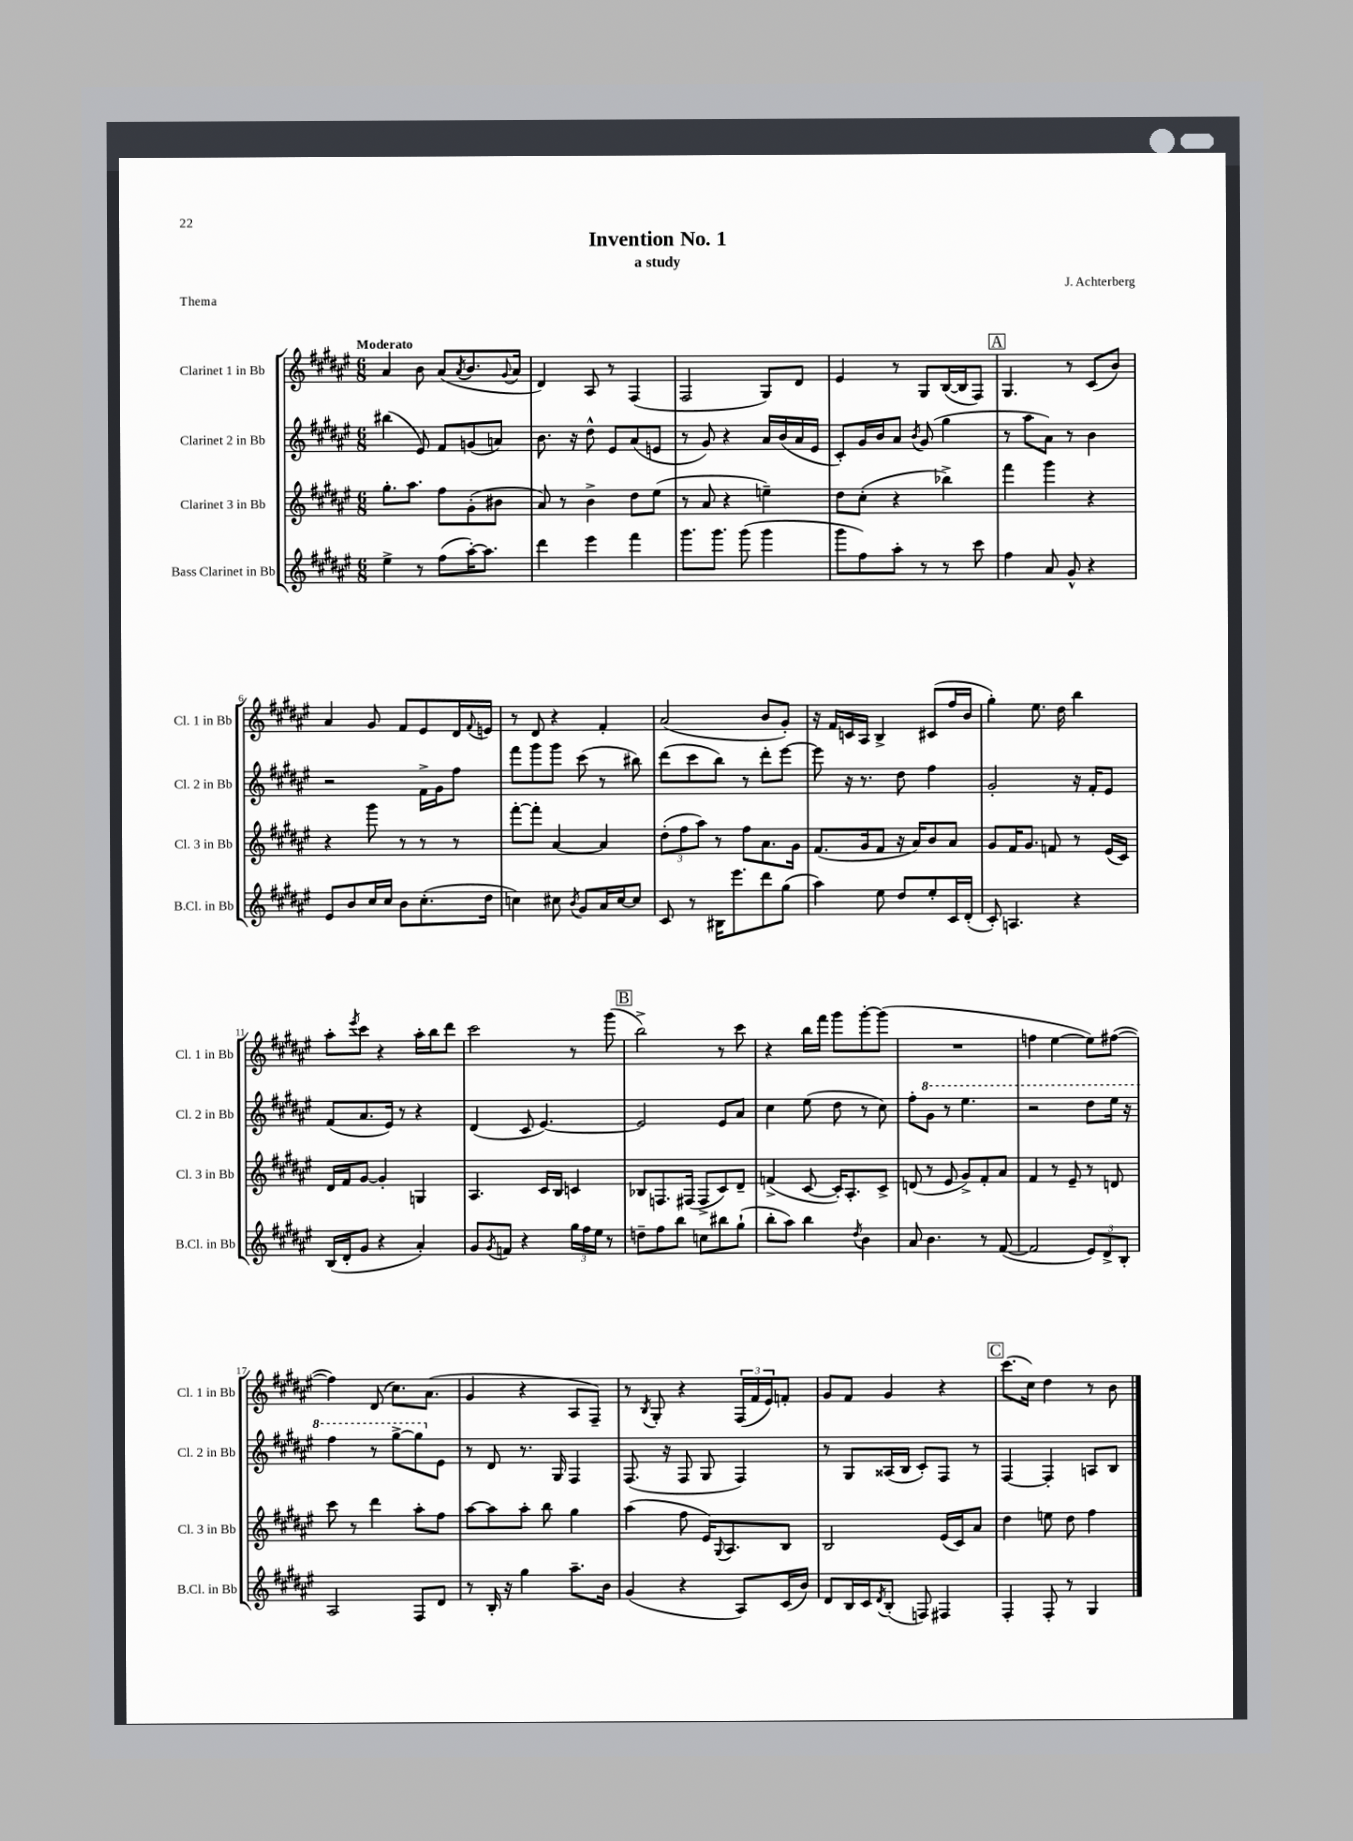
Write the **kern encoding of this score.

**kern	**kern	**kern	**kern
*part4	*part3	*part2	*part1
*staff4	*staff3	*staff2	*staff1
*I"Bass Clarinet in Bb	*I"Clarinet 3 in Bb	*I"Clarinet 2 in Bb	*I"Clarinet 1 in Bb
*I'B.Cl. in Bb	*I'Cl. 3 in Bb	*I'Cl. 2 in Bb	*I'Cl. 1 in Bb
*clefG2	*clefG2	*clefG2	*clefG2
*k[f#c#g#d#a#e#]	*k[f#c#g#d#a#e#]	*k[f#c#g#d#a#e#]	*k[f#c#g#d#a#e#]
*M6/8	*M6/8	*M6/8	*M6/8
=1	=1	=1	=1
!	!	!	!LO:TX:a:B:t=Moderato
4ee#^\	8.gg#'\L	(4bb#X\	4a#/
.	8.aa#\J	.	.
8r	.	8e#/)	8b\
(8ff#\L	8ff#\L	8f#/L	(8a#/L
.	.	.	8qa#/
[16aa#'\K)	(8g#'\	(8gn/	8.b/
8.aa#\J]	.	.	.
.	8b#X\J	8an/J)	.
.	.	.	8qqg#/
.	.	.	16a#/Jk
=2	=2	=2	=2
4ddd#\	8a#/)	8.b\	4d#/)
.	8r	.	.
.	.	16r	.
4eee#\	4b^\	8dd#^^\	8A#/
.	.	8e#/L	8r
4fff#\	8dd#\L	(8a#/	(4F#/
.	(8ee#\J	8en/J	.
=3	=3	=3	=3
8.ggg#\L	8r	8r	2F#/
.	8a#/	8g#/)	.
8.ggg#\J	.	.	.
.	4r	4r	.
(8ggg#\	.	.	.
4ggg#\	4een~\)	16a#/LL	8G#/L)
.	.	(16b/	.
.	.	16a#/	8d#/J
.	.	16e#/JJ	.
=4	=4	=4	=4
8ggg#\L	8dd#\L	8c#'/L)	4e#/
8ff#\)	(8cc#'\J	16g#/L	.
.	.	16b/J	.
8aa#'\J	4r	8a#/J	8r
.	.	8qb/	.
8r	.	(8g#/	8G#/L
8r	4bb-X^\)	4gg#\	([16B/L
.	.	.	16B/J]
8ccc#\	.	.	8F#/J)
!!LO:REH:place=s1:t=A
=5	=5	=5	=5
4ff#\	4fff#\	8r	4.G#/
.	.	8aa#\L	.
8a#/	4ggg#\	8a#\J)	.
8g#^^/	.	8r	8r
4r	4r	4b\	(8c#/L
.	.	.	8b/J)
!!LO:LB:g=z
=6	=6	=6	=6
8e#/L	4r	2r	4a#/
8b/	.	.	.
16cc#/L	8ggg#\	.	8g#/
16cc#/JJ	.	.	.
8b\L	8r	.	8f#/L
(8.cc#'\	8r	16f#^\LL	8e#/
.	.	16g#\J	.
.	8r	8ff#\J	16d#/L
.	.	.	8qqf#/
16dd#\Jk	.	.	16en/JJ
=7	=7	=7	=7
4ccn\)	[8fff#'\L	8fff#\L	8r
.	8fff#'\J]	8ggg#\	8d#/
8cc#X\	[4a#/	8ggg#\J	4r
8qb/	.	.	.
8g#/L	.	(8ccc#\	.
16a#/L	4a#/]	8r	4f#'/
[16cc#/J	.	.	.
8cc#/J]	.	8bb#X\)	.
=8	=8	=8	=8
8c#/	(12dd#'\L	(8ddd#\L	(2a#/
.	12ff#\	.	.
8r	.	8ccc#\	.
.	12aa#\J)	.	.
16B#X\KL	8r	8bb\J)	.
8.eee#\	.	.	.
.	8ff#\L	8r	.
8ddd#\	8.a#\	8ddd#'\L	8b/L
(8gg#\J	.	[8eee#\J	8g#'/J)
.	16g#\Jk	.	.
=9	=9	=9	=9
4aa#\)	(8.f#/L	8eee#\]	16r
.	.	.	16f#/LL
.	.	16r	16cn/
.	16g#/k	8.r	16A#/JJ
8ee#\	8f#/J	.	4B^/
8dd#/L	16r	8dd#\	.
.	16a#/KL)	.	.
8ee#'/	8b/	4ff#\	(8c#X/L
16c#/L	8a#/J	.	16ff#/L
(16d#'/JJ	.	.	16b/JJ
=10	=10	=10	=10
8c#'/)	8g#/L	2g#'/	4gg#'\)
4.An/	16f#/K	.	.
.	8.g#/J	.	.
.	.	.	8.ee#\
.	8fn/	.	.
.	.	.	16dd#\
4r	8r	16r	4bb\
.	.	16f#'/KL	.
.	(16e#/LL	8e#/J	.
.	16c#/JJ)	.	.
!!LO:LB:g=z
=11	=11	=11	=11
(16B/LL	16d#/LL	(8f#/L	8aa#'\L
16d#'/J	16f#/J	.	.
.	.	.	8qeee#/
8g#/J	[8g#/J	8.a#/	8ccc#\J
4r	4g#'/]	.	4r
.	.	16e#/Jk)	.
.	.	8r	.
4a#'/)	4Gn/	4r	16aa#'\LL
.	.	.	16bb\J
.	.	.	8ddd#\J
=12	=12	=12	=12
8g#/L	4.A#/	(4d#/	2ccc#\
8qg#/	.	.	.
8fn/J	.	.	.
4r	.	8c#/	.
.	16c#/LL	[4.e#/)	.
.	16B/JJ	.	.
24gg#\LL	4cn/	.	8r
24ff#\	.	.	.
24ee#\JJ	.	.	.
8r	.	.	(8ggg#\
!!LO:REH:place=s1:t=B
=13	=13	=13	=13
8ddn~\L	8B-X/L	2e#/]	2bb^\)
8ff#\	8.Fn/	.	.
8bb\J	.	.	.
.	(16F#X/Jk	.	.
8ccn\L	8F#^/L	.	.
8bb#X\	8c#/)	8e#/L	8r
(8gg#`\J	8d#~/J	8a#/J	8ccc#\
=14	=14	=14	=14
8bb'\L	(4fn^/	4cc#\	4r
8aa#\J)	.	.	.
4bb\	[8c#/	(8ee#\	16bb\LL
.	.	.	16fff#\JJ
.	16c#'/KL])	8dd#\	8ggg#\L
.	8.A#'/	.	.
8qdd#/	.	.	.
4b\	.	8r	[8ggg#'\
.	8c#^/J	8cc#\)	(8ggg#\J]
=15	=15	=15	=15
8a#/	(8dn/	8ff#'\L	2.r
*	*	*8va	*
4.b\	8r	8gg#\J	.
.	8e#/	8r	.
.	8g#^/L)	4.eee#\	.
8r	8f#'/	.	.
([8f#/	8a#/J	.	.
=16	=16	=16	=16
2f#/]	4f#/	2r	4ffn\
.	8r	.	[4ee#\
.	8e#~/	.	.
12e#/L)	8r	8ddd#\L	8ee#\L])
12d#^/	.	.	.
.	8dn/	16eee#\Jk	([8ff#X\J
12B'/J	.	.	.
.	.	16r	.
!!LO:LB:g=z
=17	=17	=17	=17
2A#/	8ccc#\	4fff#\	4ff#\])
.	8r	.	.
.	4ddd#\	8r	(8d#/
.	.	[8ggg#^\L	8.cc#\L)
8F#/L	8aa#'\L	8ggg#\]	.
.	.	.	(8.a#\J
*	*	*X8va	*
8d#/J	8ff#\J	8e#\J	.
=18	=18	=18	=18
8r	[8aa#\L	8r	4g#/
16B'/	8aa#\]	8d#/	.
16r	.	.	.
4gg#\	8aa#'\J	8.r	4r
.	8bb\	.	.
.	.	16G#/	.
8.aa#~\L	4gg#\	4F#/	8A#/L
.	.	.	8F#~/J)
16b\Jk	.	.	.
=19	=19	=19	=19
(4g#/	(4aa#\	(8.F#/	8r
.	.	.	8qB/
.	.	.	8G#'/
.	.	16r	.
4r	8ff#\	8F#/	4r
.	16e#/KL)	8G#/	.
.	8qqG#/	.	.
.	8.A#/	.	.
8A#/L)	.	4F#/)	(24F#/LL
.	.	.	24f#/
.	.	.	24e#/J)
(16c#/L	8B/J	.	8fn'/J
16b/JJ)	.	.	.
=20	=20	=20	=20
8d#/L	2B/	8r	8g#/L
16B/L	.	8G#/L	8f#/J
16c#/J	.	.	.
8qd#/	.	.	.
(8B'/J	.	(16A##X/L	4g#/
.	.	16B/JJ	.
8Fn/)	.	8c#'/L)	.
4F#X/	(16e#/LL	8F#/J	4r
.	16c#/J)	.	.
.	8a#/J	8r	.
!!LO:REH:place=s1:t=C
=21	=21	=21	=21
4F#'/	4dd#\	[4F#/	(8.ccc#\L
.	.	.	16cc#\Jk)
8F#'/	8een\	4F#'/]	4dd#\
8r	8dd#\	.	.
4G#/	4ff#\	8An/L	8r
.	.	8B/J	8b\
==	==	==	==
*-	*-	*-	*-
